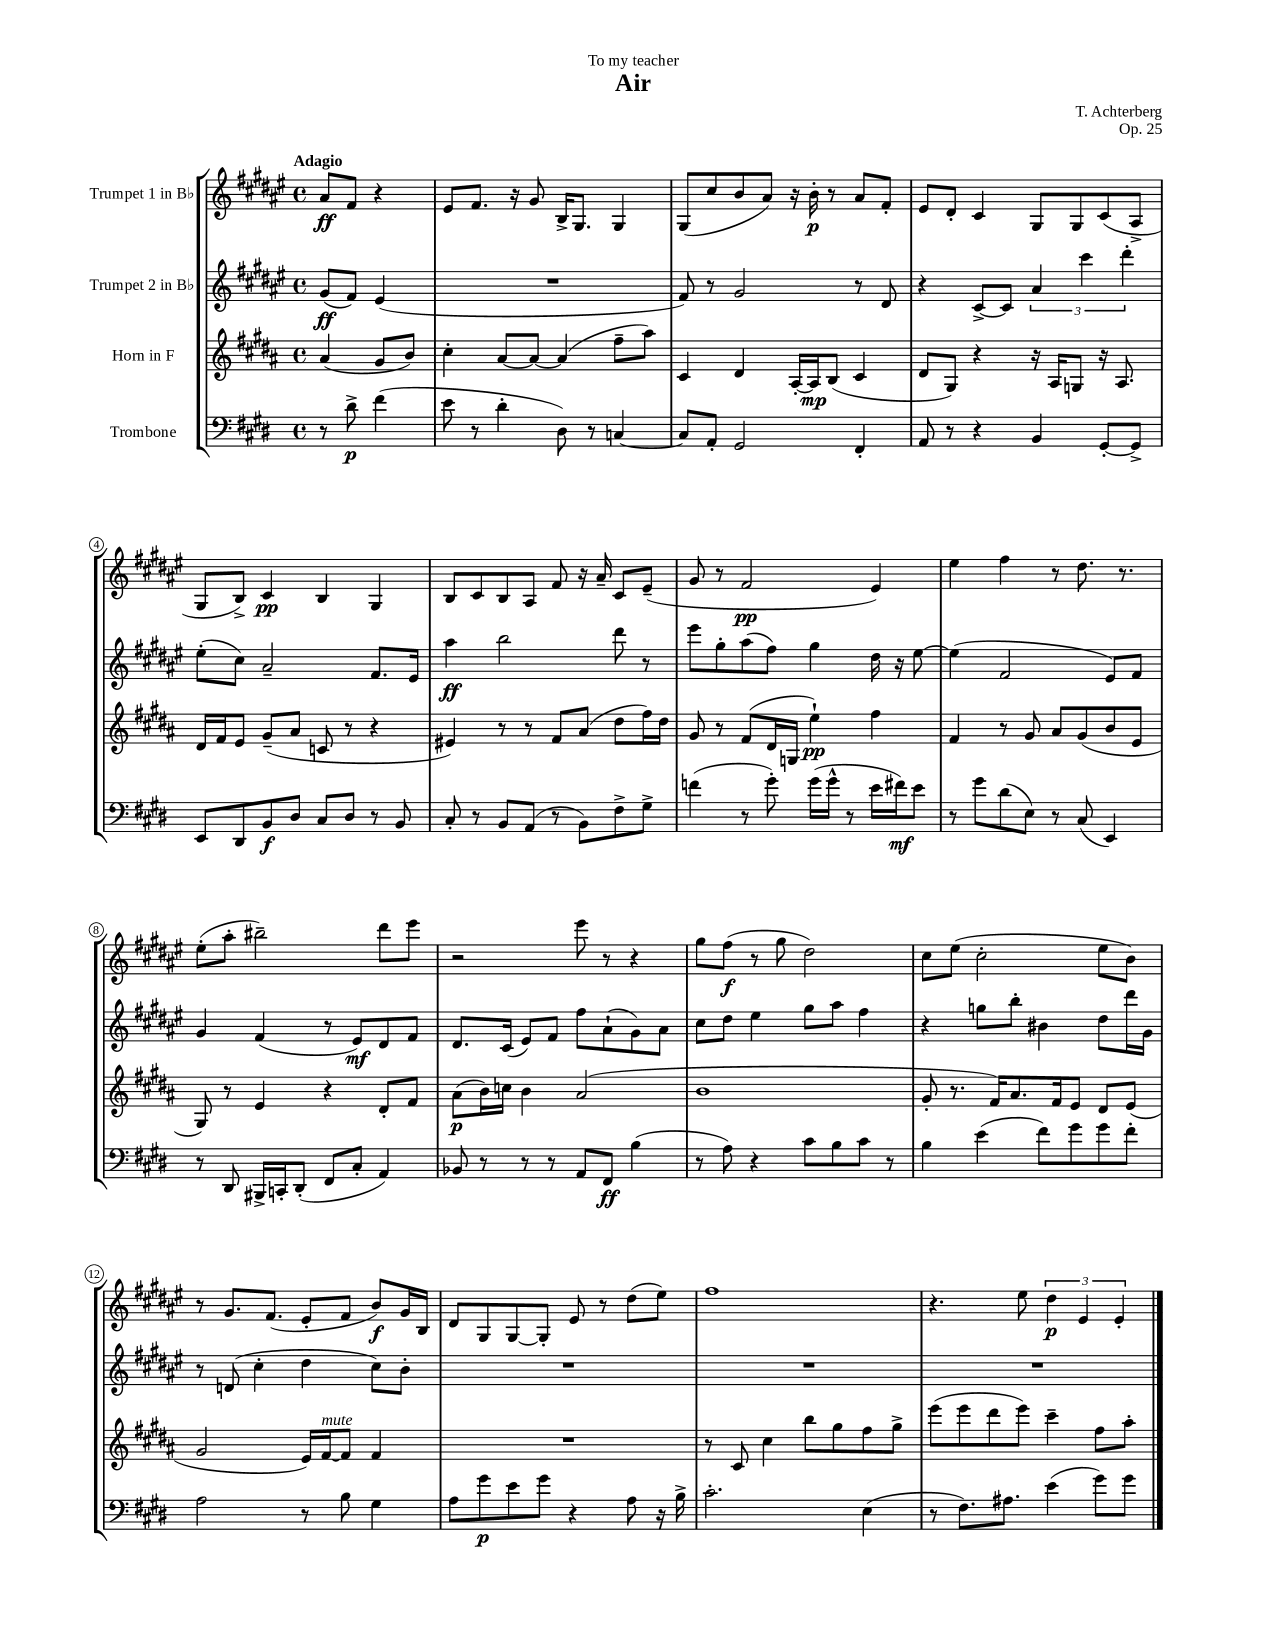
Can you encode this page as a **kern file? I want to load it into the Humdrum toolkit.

**kern	**kern	**kern	**kern
*staff4	*staff3	*staff2	*staff1
*clefF4	*clefG2	*clefG2	*clefG2
*k[f#c#g#d#]	*k[f#c#g#d#a#]	*k[f#c#g#d#a#e#]	*k[f#c#g#d#a#e#]
*M4/4	*M4/4	*M4/4	*M4/4
*met(c)	*met(c)	*met(c)	*met(c)
8r	(4a#	(8g#	8a#
8d#^	.	8f#)	8f#
(4f#	8g#	(4e#	4r
.	8b)	.	.
=	=	=	=
8e	4cc#'	1r	8e#
8r	.	.	8.f#
4d#'	[8a#	.	.
.	.	.	16r
.	8a#_	.	8g#
8D#)	(4a#]	.	16B^
.	.	.	8.G#
8r	.	.	.
[4C	8ff#~	.	4G#
.	8aa#)	.	.
=	=	=	=
8C]	4c#	8f#)	(8G#
8AA'	.	8r	8cc#
2GG#	4d#	2g#	8b
.	.	.	8a#)
.	[16A#'	.	16r
.	16A#]	.	16b'
.	(8B	.	8r
4FF#'	4c#	8r	8a#
.	.	8d#	8f#'
=	=	=	=
8AA	8d#	4r	8e#
8r	8G#)	.	8d#'
4r	4r	[8c#^	4c#
.	.	8c#]	.
4BB	16r	6a#	8G#
.	16A#	.	.
.	8G	.	8G#
.	.	6ccc#	.
[8GG#'	16r	.	(8c#
.	8.A#	.	.
.	.	6ddd#'	.
8GG#^]	.	.	8A#^
=	=	=	=
8EE	16d#	(8ee#'	8G#
.	16f#	.	.
8DD#	8e	8cc#)	8B^)
8BB	(8g#~	2a#~	4c#
8D#	8a#	.	.
8C#	8c	.	4B
8D#	8r	.	.
8r	4r	8.f#	4G#
8BB	.	.	.
.	.	16e#	.
=	=	=	=
8C#'	4e#)	4aa#	8B
8r	.	.	8c#
8BB	8r	2bb	8B
(8AA	8r	.	8A#
8r	8f#	.	8f#
8BB)	(8a#	.	16r
.	.	.	16a#~
8F#^	8dd#	8ddd#	8c#
8G#^	16ff#)	8r	(8e#~
.	16dd#	.	.
=	=	=	=
(4f	8g#	8eee#	8g#
.	8r	8gg#'	8r
8r	(8f#	(8aa#	2f#
8g#')	16d#	8ff#)	.
.	16G	.	.
(16g#	4ee`)	4gg#	.
16g#^^	.	.	.
8r	.	.	.
16e	4ff#	16dd#	4e#)
16f#)	.	16r	.
8e	.	[8ee#	.
=	=	=	=
8r	4f#	(4ee#]	4ee#
8g#	.	.	.
(8d#	8r	2f#	4ff#
8E)	8g#	.	.
8r	8a#	.	8r
(8C#	(8g#	.	8.dd#
4EE)	8b	8e#)	.
.	.	.	8.r
.	8e	8f#	.
=	=	=	=
8r	8G#)	4g#	(8ee#'
8DD#	8r	.	8aa#'
16BBB#^	4e	(4f#	2bb#~)
16CC'	.	.	.
(8DD#'	.	.	.
8FF#	4r	8r	.
8C#'	.	8e#)	.
4AA)	8d#'	8d#	8ddd#
.	8f#	8f#	8eee#
=	=	=	=
8BB-	(8a#	8.d#	2r
8r	16b)	.	.
.	16cc	(16c#	.
8r	4b	8e#)	.
8r	.	8f#	.
8AA	(2a#	8ff#	8eee#
8FF#	.	(8a#`	8r
(4B	.	8g#)	4r
.	.	8a#	.
=	=	=	=
8r	1b	8cc#	8gg#
8A)	.	8dd#	(8ff#
4r	.	4ee#	8r
.	.	.	8gg#
8c#	.	8gg#	2dd#)
8B	.	8aa#	.
8c#	.	4ff#	.
8r	.	.	.
=	=	=	=
4B	8g#'	4r	8cc#
.	8.r	.	(8ee#
(4e	.	8gg	2cc#'
.	16f#)	.	.
.	8.a#	8bb'	.
8f#)	.	4b#	.
.	16f#	.	.
8g#	8e	.	.
8g#	8d#	8dd#	8ee#
8f#'	(8e	16ddd#	8b)
.	.	16g#	.
=	=	=	=
2A	2g#	8r	8r
.	.	(8d	8.g#
.	.	4cc#'	.
.	.	.	(8.f#
8r	16e)	4dd#	8e#'
.	[16f#	.	.
8B	8f#]	.	8f#
4G#	4f#	8cc#)	8b)
.	.	8b'	16g#
.	.	.	16B
=	=	=	=
8A	1r	1r	8d#
8g#	.	.	8G#
8e	.	.	[8G#
8g#	.	.	8G#']
4r	.	.	8e#
.	.	.	8r
8A	.	.	(8dd#
16r	.	.	8ee#)
16B^	.	.	.
=	=	=	=
2.c#'	8r	1r	1ff#
.	8c#	.	.
.	4cc#	.	.
.	8bb	.	.
.	8gg#	.	.
(4E	8ff#	.	.
.	8gg#^	.	.
=	=	=	=
8r	(8eee	1r	4.r
8.F#)	8eee	.	.
.	8ddd#	.	.
8.A#	.	.	.
.	8eee)	.	8ee#
(4e	4ccc#~	.	6dd#
.	.	.	6e#
8g#)	8ff#	.	.
.	.	.	6e#'
8g#	8aa#'	.	.
==	==	==	==
*-	*-	*-	*-
